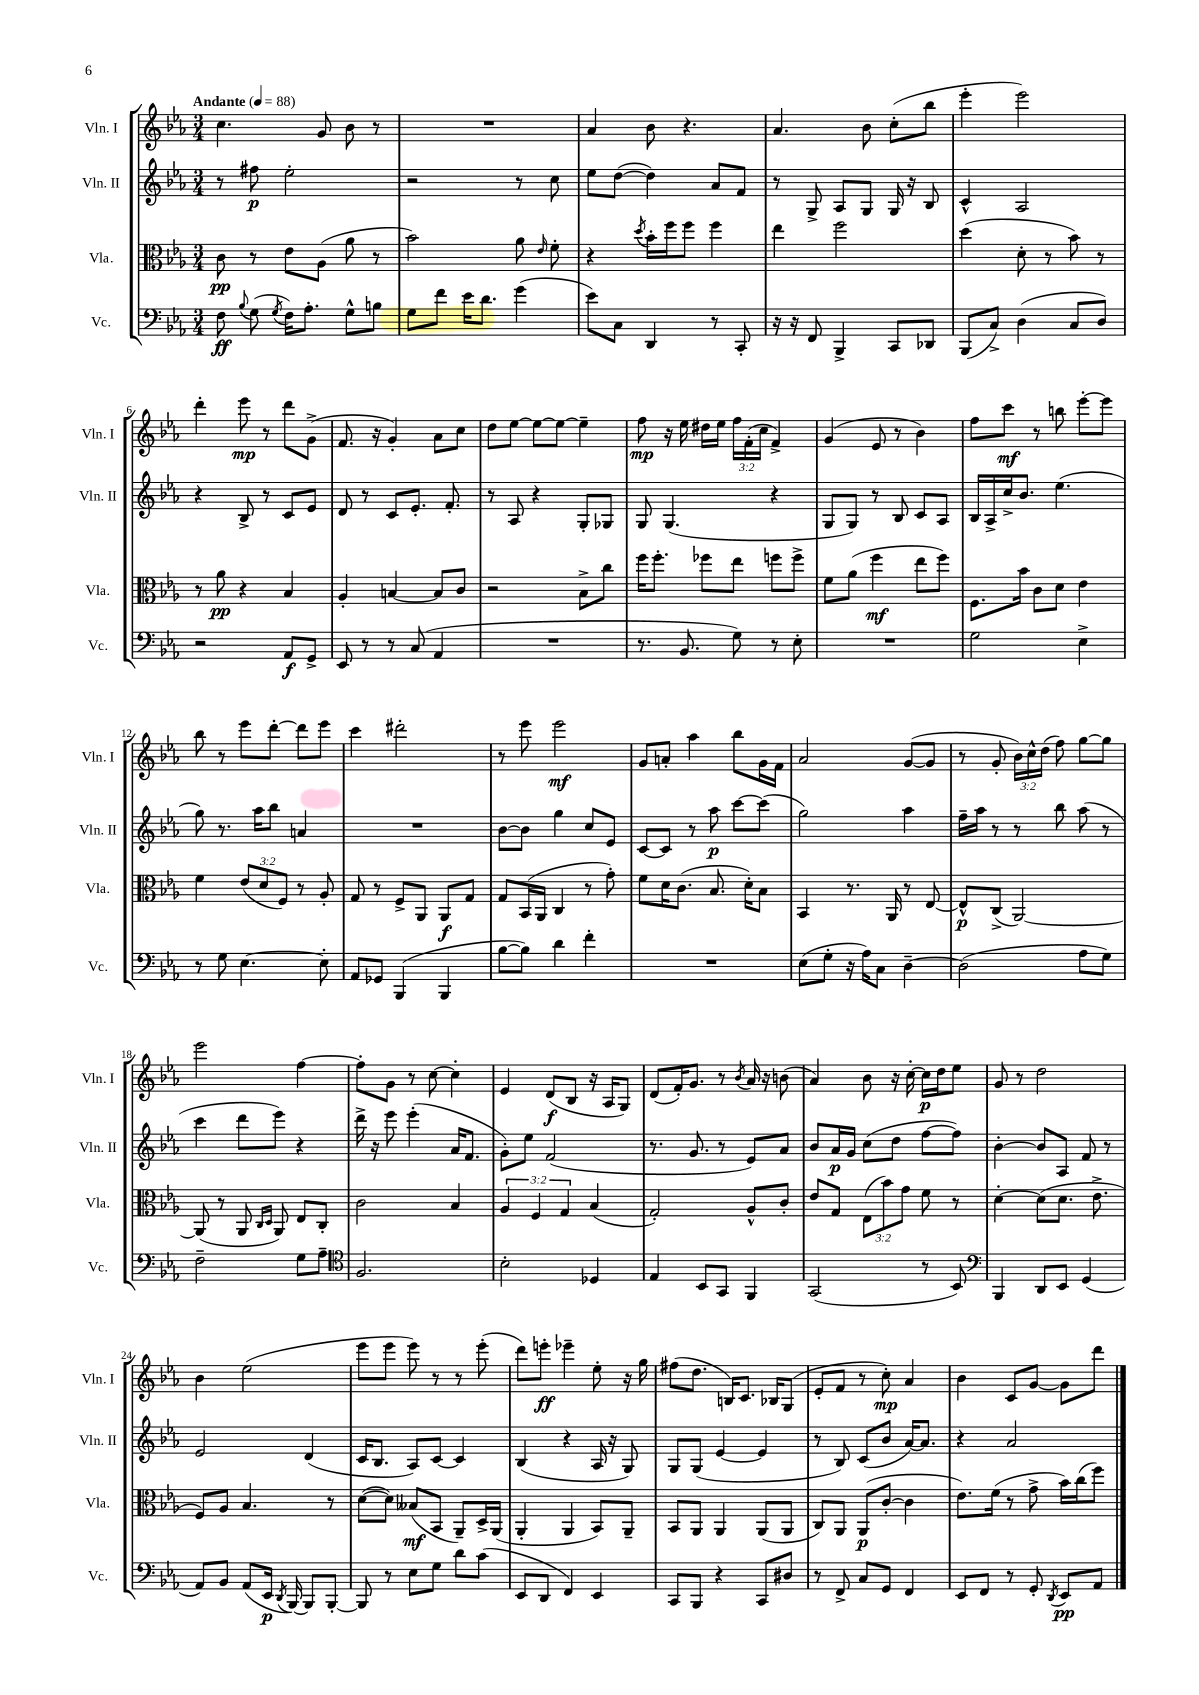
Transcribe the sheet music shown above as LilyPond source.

<<
\new StaffGroup <<
\new Staff = "s0" \with { instrumentName = "Vln. I" shortInstrumentName = "Vln. I" } {
    \clef treble \key ees \major \numericTimeSignature \time 3/4 \override Staff.TupletNumber.text = #tuplet-number::calc-fraction-text \tempo "Andante" 4 = 88
    \autoBeamOff c''4. g'8 bes'8 r8 |
    R2. |
    aes'4 bes'8 r4. |
    aes'4. bes'8 c''8[-.( bes''8] |
    ees'''4-. ees'''2) |
    d'''4-. ees'''8\mp r8 d'''8[ g'8]->( |
    f'8. r16 g'4-.) aes'8[ c''8] |
    d''8[ ees''8]~ ees''8[~ ees''8]~ ees''4-- |
    f''8\mp r16 ees''16 dis''16[ ees''16] \tuplet 3/2 { f''16[ f'16-.( c''16] } f'4->) |
    g'4( ees'8 r8 bes'4) |
    f''8[ c'''8]\mf r8 b''8 ees'''8[~-. ees'''8] |
    bes''8 r8 ees'''8[ d'''8]~-. d'''8[ ees'''8] |
    c'''4 dis'''2-. |
    r8 ees'''8 ees'''2\mf |
    g'8[ a'8]-. aes''4 bes''8[ g'16 f'16] |
    aes'2 g'8[~( g'8] |
    r8 g'8-. \tuplet 3/2 { bes'16[) c''16-^ d''16]( } f''8) g''8[~ g''8] |
    ees'''2 f''4~ |
    f''8[-. g'8] r8 c''8~ c''4-. |
    ees'4 d'8[\f( bes8] r16 aes16[ g8]) |
    d'8[( f'16-.) g'8.] r8 \acciaccatura { bes'8 } aes'16 r16 b'8( |
    aes'4) bes'8 r16 c''16~-. c''16[\p d''16 ees''8] |
    g'8 r8 d''2 |
    bes'4 ees''2( |
    ees'''8[ ees'''8] ees'''8) r8 r8 ees'''8-.( |
    d'''8[) e'''8]-.\ff ees'''4-- ees''8-. r16 g''16 |
    fis''8[( d''8.] b16[) c'8.] bes16[ g8]( |
    ees'8[-. f'8] r8 c''8-.\mp) aes'4 |
    bes'4 c'8[ g'8]~ g'8[ d'''8] \bar "|." |
}
\new Staff = "s1" \with { instrumentName = "Vln. II" shortInstrumentName = "Vln. II" } {
    \clef treble \key ees \major \numericTimeSignature \time 3/4
    \autoBeamOff r8 fis''8\p ees''2-. |
    r2 r8 c''8 |
    ees''8[ d''8]~( d''4) aes'8[ f'8] |
    r8 g8-> aes8[ g8] g16 r16 bes8 |
    c'4-^ aes2 |
    r4 bes8-> r8 c'8[ ees'8] |
    d'8 r8 c'8[ ees'8.]-. f'8.-. |
    r8 aes8 r4 g8[-. ges8] |
    g8 g4.( r4 |
    g8[ g8]) r8 bes8 c'8[ aes8] |
    bes16[ aes16-> c''16-> bes'8.] ees''4.( |
    g''8) r8. aes''16[ bes''8] a'4 |
    R2. |
    bes'8[~ bes'8] g''4 c''8[ ees'8] |
    c'8[~ c'8] r8 aes''8\p c'''8[~ c'''8]( |
    g''2) aes''4 |
    f''16[-- aes''16] r8 r8 bes''8 aes''8( r8 |
    c'''4 d'''8[ ees'''8]) r4 |
    d'''16-> r16 ees'''8 ees'''4-.( aes'16[ f'8.] |
    g'8[-.) ees''8] f'2( |
    r8. g'8. r8 ees'8[) aes'8] |
    bes'8[ aes'16\p g'16] c''8[( d''8] f''8[~ f''8]) |
    bes'4~-. bes'8[ aes8] f'8 r8 |
    ees'2 d'4( |
    c'16[ bes8.] aes8[) c'8]~ c'4 |
    bes4( r4 aes16 r16 g8) |
    g8[ g8]( ees'4~ ees'4 |
    r8 bes8) c'8[( bes'8] aes'16[~) aes'8.] |
    r4 aes'2 \bar "|." |
}
\new Staff = "s2" \with { instrumentName = "Vla." shortInstrumentName = "Vla." } {
    \clef alto \key ees \major \numericTimeSignature \time 3/4 \override Staff.TupletNumber.text = #tuplet-number::calc-fraction-text
    \autoBeamOff c'8\pp r8 ees'8[ aes8]( aes'8 r8 |
    bes'2) aes'8 \grace { ees'16 } f'8-. |
    r4 \acciaccatura { d''8 } bes'16[-. f''16 f''8] f''4 |
    ees''4 f''2 |
    d''4( d'8-. r8 bes'8) r8 |
    r8 aes'8\pp r4 bes4 |
    aes4-. b4~ b8[ c'8] |
    r2 bes8[-> c''8] |
    f''16[ f''8.]-. fes''8[ ees''8] f''8[ f''8]-> |
    f'8[ aes'8]( f''4\mf ees''8[ f''8]) |
    f8.[ bes'16] c'8[ d'8] ees'4 |
    f'4 \tuplet 3/2 { ees'8[( d'8 f8]) } r8 aes8-. |
    g8 r8 f8[-> aes,8] aes,8[\f g8] |
    g8[ bes,16( aes,16] c4 r8 g'8-.) |
    f'8[ d'16 c'8.]( bes8. d'16[-.) bes8] |
    bes,4 r8. aes,16 r8 ees8~ |
    ees8[-^\p c8]->( aes,2~) |
    aes,8( r8 aes,8 \grace { c16[ d16] } aes,8) ees8[ c8]-. |
    c'2 bes4 |
    \tuplet 3/2 { aes4 f4 g4 } bes4( |
    g2-.) aes8[-^ c'8]-. |
    ees'8[ g8] \tuplet 3/2 { ees8[( bes'8) g'8] } f'8 r8 |
    d'4~-. d'8[( d'8.] ees'8.-> |
    f8[) aes8] bes4. r8 |
    d'8[~( d'8]) beses8[\mf( bes,8] aes,8[--) d16-> aes,16]( |
    aes,4-. aes,4 bes,8[) aes,8]-- |
    bes,8[ aes,8] aes,4 aes,8[( aes,8] |
    c8[) aes,8] aes,8[\p( c'8]~-. c'4 |
    ees'8.[) f'16]( r8 g'8-> bes'16[) c''16( f''8]) \bar "|." |
}
\new Staff = "s3" \with { instrumentName = "Vc." shortInstrumentName = "Vc." } {
    \clef bass \key ees \major \numericTimeSignature \time 3/4
    \autoBeamOff f8\ff \appoggiatura { bes8 } g8( \acciaccatura { g8 } f16[) aes8.]-. g8[-^ b8] |
    g8[ f'8] ees'16[ d'8.] g'4( |
    ees'8[) c8] d,4 r8 c,8-. |
    r16 r16 f,8 bes,,4-> c,8[ des,8] |
    bes,,8[( c8]->) d4( c8[ d8]) |
    r2 aes,8[\f g,8]-> |
    ees,8 r8 r8 c8( aes,4 |
    R2. |
    r8. bes,8. g8) r8 ees8-. |
    R2. |
    g2 ees4-> |
    r8 g8 ees4.~ ees8-. |
    aes,8[ ges,8] bes,,4( bes,,4 |
    bes8[~ bes8]) d'4 f'4-. |
    R2. |
    ees8[( g8]-. r16 aes16[) c8] d4~-- |
    d2( aes8[ g8]) |
    f2-- g8[ aes8]-- |
    \clef tenor f2. |
    bes2-. des4 |
    ees4 bes,8[ g,8] f,4 |
    g,2( r8 bes,8) |
    \clef bass bes,,4 d,8[ ees,8] g,4( |
    aes,8[) bes,8] aes,8[( ees,16]\p \acciaccatura { d,8 } bes,,16~) bes,,8[ bes,,8]~-. |
    bes,,8 r8 ees8[ g8] d'8[ c'8]( |
    ees,8[ d,8] f,4) ees,4 |
    c,8[ bes,,8] r4 c,8[ dis8] |
    r8 f,8-> c8[ g,8] f,4 |
    ees,8[ f,8] r8 g,8-. \acciaccatura { d,8 } ees,8[\pp aes,8] \bar "|." |
}
>>
>>
